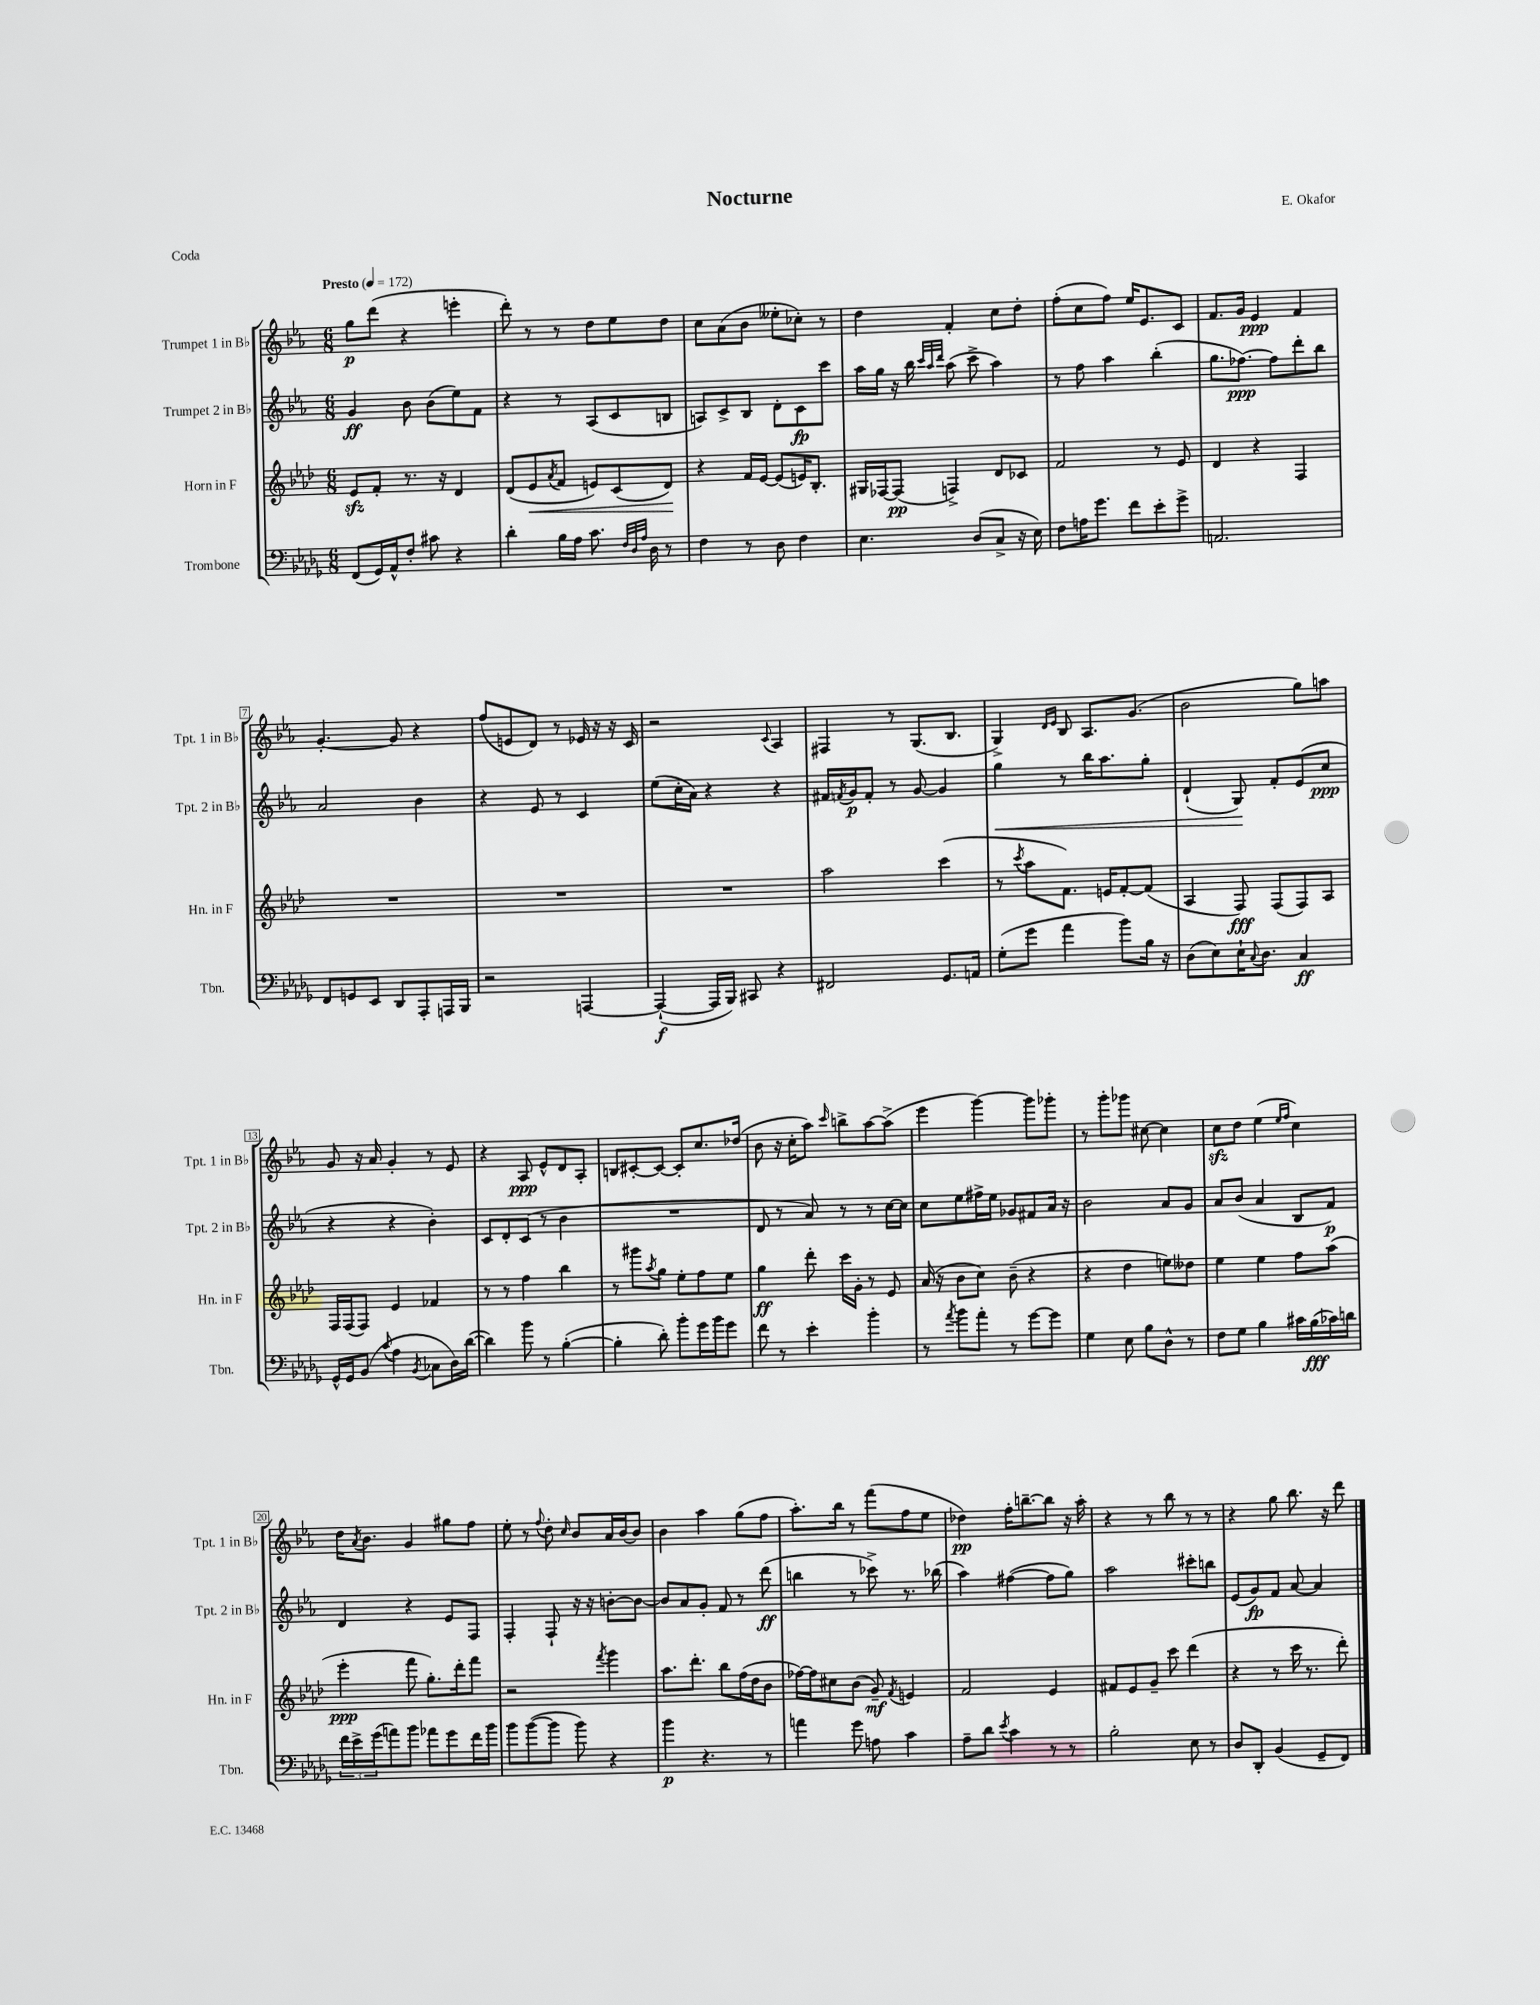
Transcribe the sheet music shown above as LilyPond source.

\header { title = "Nocturne" composer = "E. Okafor" piece = "Coda" }
<<
\new StaffGroup <<
\new Staff = "s0" \with { instrumentName = "Trumpet 1 in Bb" shortInstrumentName = "Tpt. 1 in Bb" } {
    \clef treble \key ees \major \numericTimeSignature \time 6/8 \tempo "Presto" 4 = 172
    g''8\p d'''8( r4 e'''4-. |
    d'''8-.) r8 r8 d''8 ees''8 d''8 |
    c''8 aes'8( bes'8 eeses''8-. ces''8-.) r8 |
    d''4 f'4-. c''8 d''8-. |
    f''8-.( c''8 f''8) ees''16 ees'8. c'8 |
    f'8. g'16 ees'4\ppp f'4 |
    g'4.~-. g'8 r4 |
    f''8( e'8 d'8) r8 ees'16 r16 r16 c'16 |
    r2 \appoggiatura { c'8 } aes4 |
    fis4 r8 g8.( bes8. |
    g4->) \grace { d'16 ees'16 } bes8 aes8. g'8.( |
    bes'2 g''8) a''8 |
    g'8 r16 aes'16 g'4-. r8 ees'8 |
    r4 aes8\ppp ees'8-^ d'8 aes8-. |
    b8 cis'8~-. cis'8~ cis'8-. c''8. des''16( |
    bes'8 r16 c''16-. aes''8) \grace { c'''16 } b''8-> aes''8~ aes''8->( |
    ees'''4 g'''4~) g'''8 ges'''8-. |
    r8 g'''8-. ges'''8 cis''8~ cis''4 |
    c''8\sfz d''8 ees''4( \grace { ees''16 f''16 } c''4) |
    d''16 \acciaccatura { aes'8 } bes'8. g'4 gis''8 f''8 |
    ees''8-. r8 \appoggiatura { f''8 } d''8-. \grace { c''16 } bes'8 aes'16 bes'16~ bes'8 |
    bes'4 aes''4 g''8( f''8 |
    aes''8.-.) bes''16 r8 f'''8( f''8 ees''8 |
    des''4\pp) f''16-. b''8.~-- b''8 r16 aes''16-. |
    r4 r8 bes''8 r8 r8 |
    r4 g''8 bes''8. r16 d'''8 \bar "|." |
}
\new Staff = "s1" \with { instrumentName = "Trumpet 2 in Bb" shortInstrumentName = "Tpt. 2 in Bb" } {
    \clef treble \key ees \major \numericTimeSignature \time 6/8
    g'4\ff bes'8 bes'8( ees''8) f'8 |
    r4 r8 aes8( c'8 b8 |
    a8) c'8-> bes8 d'8-. c'8\fp c'''8 |
    aes''16 g''16 r16 bes''16 \grace { c'''32 aes''32 d'''32 } aes''8( c'''8-> aes''4) |
    r8 f''8 aes''4 bes''4-.( |
    g''8. fes''8.~\ppp) fes''8 d'''8-. bes''8 |
    aes'2 bes'4 |
    r4 ees'8 r8 c'4 |
    ees''8( c''16-. aes'16) r4 r4 |
    fis'16 \acciaccatura { f'8 } g'16\p f'8-. r8 g'8~ g'4 |
    g''4\< r8 bes''16 aes''8. g''8-. |
    d'4-!( g8\!) f'8-. ees'8( c''8\ppp |
    r4 r4 bes'4-.) |
    c'8 d'8-. c'8( r8 bes'4 |
    R2. |
    d'8 r8 aes'8) r8 r8 c''16~ c''16 |
    c''8 ees''8 fis''16-> ees''16 ges'8 fis'8 aes'16 r16 |
    bes'2 aes'8 g'8 |
    aes'8 bes'8( aes'4 bes8 f'8\p) |
    d'4 r4 ees'8 f8 |
    f4-. f8-! r16 r16 b'8~-. b'8~ |
    b'8 aes'8 g'8-. f'8 r8 d'''8\ff( |
    b''4 r8 ces'''8->) r8. bes''16( |
    aes''4) fis''4~( fis''8 g''8) |
    aes''2 cis'''8-. b''8 |
    ees'8( g'8\fp) f'8 aes'8~ aes'4 \bar "|." |
}
\new Staff = "s2" \with { instrumentName = "Horn in F" shortInstrumentName = "Hn. in F" } {
    \clef treble \key aes \major \numericTimeSignature \time 6/8
    ees'8\sfz f'8-. r8. r16 des'4 |
    des'8( ees'8\< \acciaccatura { aes'8 } f'8 e'8) c'8( des'8\!) |
    r4 f'16 ees'16~ ees'8( e'16) bes8.-. |
    gis16 fes16~ fes8\pp( f4->) des'8 ces'8 |
    f'2 r8 ees'8 |
    des'4 r4 f4 |
    R2. |
    R2. |
    R2. |
    aes''2 c'''4( |
    r8 \acciaccatura { c'''8 } aes''8 f'8.) e'16 f'8~-. f'8( |
    aes4 f8\fff) f8( f8) aes8 |
    f16 f16( f8) ees'4 fes'4 |
    r8 r8 f''4 bes''4 |
    r8 gis'''8 \acciaccatura { aes''8 } g''8 ees''8-. f''8 ees''8 |
    g''4\ff des'''8-. c'''16 g'16-. r8 ees'8 |
    aes'16( r16 bes'8 c''8) bes'8--( r4 |
    r4 des''4 e''8) deses''8 |
    ees''4 ees''4 f''8 aes''8( |
    ees'''4-.\ppp f'''8 g''8.-.) des'''16-. f'''8 |
    r2 \acciaccatura { f'''8 } g'''4 |
    aes''8. des'''8.-. bes''8 f''16( des''16 bes'8 |
    fes''16~) fes''16 cis''8 bes'8( g'8--\mf) \acciaccatura { f'8 } e'4 |
    f'2 ees'4 |
    fis'8 ees'8 g'8-- c'''8 des'''4( |
    r4 r8 c'''16 r8. des'''8-.) \bar "|." |
}
\new Staff = "s3" \with { instrumentName = "Trombone" shortInstrumentName = "Tbn." } {
    \clef bass \key des \major \numericTimeSignature \time 6/8
    f,8( ges,16) aes,16-^ f8-. cis'8 r4 |
    des'4-. bes16 aes16 c'8. \grace { f32 des32 aes32 } des16 r8 |
    f4 r8 des8 f4 |
    ees4. des8( c8-> r16 ees16) |
    f8 a16 ges'8. f'8 ees'8-. ges'8-> |
    a,2. |
    f,8 g,8 ees,8 des,8 aes,,8-. a,,16 bes,,16 |
    r2 a,,4~ |
    a,,4~-!\f( a,,16 bes,,16) cis,8 r4 |
    fis,2 ges,8. a,16 |
    ges8-.( ges'8 aes'4 bes'8) bes16 r16 |
    des8( ees8) ees16-! \appoggiatura { c8 } des8. c4\ff |
    ges,16-^ ges,16 bes,8( \appoggiatura { c'8 } aes4 \acciaccatura { bes,8 } ces8 des16) des'16~( |
    des'4) bes'8 r8 bes4~-.( |
    bes4-. des'8-.) bes'8-. ges'16 bes'16 ges'8 |
    f'8 r8 ees'4-. bes'4-. |
    r8 \acciaccatura { aes'8 } bes'8 aes'8-. r8 ges'8~ ges'8 |
    ges4 ees8 bes8 des8-^ r8 |
    f8 ges8 bes4 cis'16 bes16\fff( ces'16) d'16 |
    \tuplet 3/2 { f'16 ees'16-> ges'16( } a'8) bes'8 aes'8 ges'8 f'16 bes'16 |
    bes'8 bes'8~( bes'8 bes'8) r4 |
    bes'4\p r4. r8 |
    a'4 ges'8 a8 c'4 |
    aes8-- des'8 \acciaccatura { ees'8 } c'4 r8 r8 |
    bes2-. ees8 r8 |
    des8 des,8-. bes,4( ges,8-- f,8) \bar "|." |
}
>>
>>
\layout { \context { \Score \override BarNumber.stencil = #(make-stencil-boxer 0.1 0.3 ly:text-interface::print) } }
